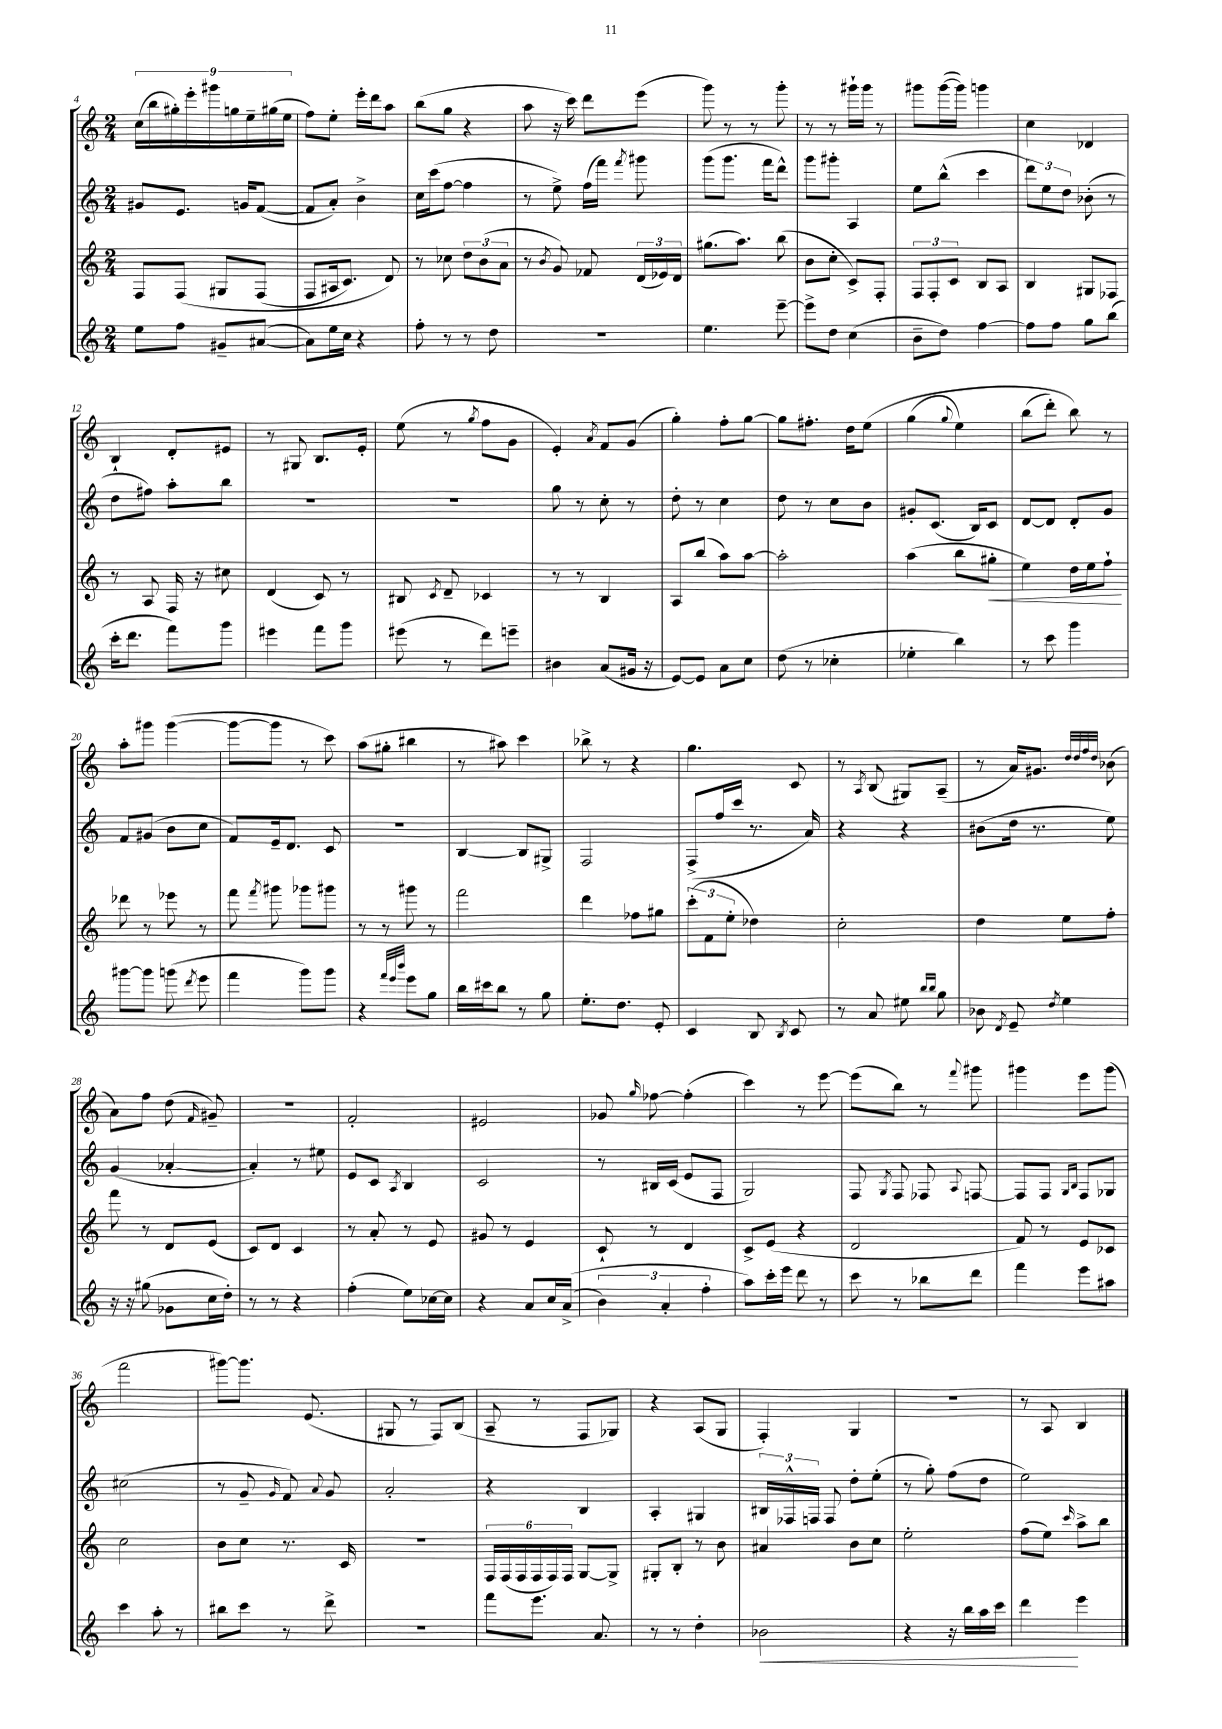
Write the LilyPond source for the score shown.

<<
\new StaffGroup <<
\new Staff = "s0" {
    \clef treble \key c \major \numericTimeSignature \time 2/4
    \autoBeamOff \tuplet 9/8 { c''16[( b''16 gis''16-.) e'''16-. gis'''16 g''16 e''16-- gis''16( e''16] } |
    f''8[) e''8]-. e'''16[-. d'''16 a''8] |
    b''8[( g''8] r4 |
    a''8 r16 c'''16) d'''8[ e'''8]( |
    g'''8) r8 r8 g'''8-. |
    r8 r8 gis'''16[-! gis'''16] r8 |
    gis'''8[ gis'''16~( gis'''16]) g'''4 |
    c''4 des'4 |
    b4-! d'8[-. eis'8] |
    r8 gis8 b8.[ e'16]-. |
    e''8( r8 \acciaccatura { g''8 } f''8[ g'8] |
    e'4-.) \acciaccatura { a'8 } f'8[ g'8]( |
    g''4-.) f''8[-. g''8]~ |
    g''8[ fis''8.]-. d''16[ e''8]\( |
    g''4( \appoggiatura { g''8 } e''4) |
    b''8[( d'''8]-.) b''8\) r8 |
    a''8[-. gis'''8] gis'''4~( |
    gis'''8[~ gis'''8] r8 c'''8) |
    a''8[( gis''8]-. bis''4 |
    r8 ais''8) c'''4 |
    bes''8-> r8 r4 |
    g''4. c'8 |
    r8 \acciaccatura { a8 } b8( gis8[) a8]--( |
    r8 a'16[) gis'8.] \grace { d''32[ d''32 f''32 d''32] } bes'8( |
    a'8[) f''8] d''8( \grace { f'16 } gis'8--) |
    r2 |
    f'2-. |
    eis'2 |
    ges'8 \grace { g''16 } fes''8~ fes''4-.( |
    c'''4) r8 e'''8~ |
    e'''8[( b''8]) r8 \appoggiatura { f'''8 } gis'''8 |
    gis'''4 e'''8[ gis'''8]( |
    f'''2 |
    gis'''8[~) gis'''8.] e'8.( |
    gis8 r8 f8[) b8]( |
    a8-- r8 f8[ ges8]) |
    r4 a8[( g8] |
    f4-.) g4 |
    r2 |
    r8 a8 b4 \bar "|." |
}
\new Staff = "s1" {
    \clef treble \key c \major \numericTimeSignature \time 2/4
    \autoBeamOff gis'8[ e'8.] g'16[ f'8]~( |
    f'8[ a'8]-.) b'4-> |
    c''16[ c'''16( f''8]~ f''4 |
    r8 e''8->) f''16[( f'''16]) \acciaccatura { f'''8 } gis'''8 |
    g'''8[( g'''8.] f'''16[ d'''8]-^) |
    g'''8[ gis'''8]-. a4 |
    e''8[ b''8]-^( c'''4 |
    \tuplet 3/2 { d'''8[) e''8 d''8] } bes'8-.( r8 |
    d''8[ fis''8]) a''8[-. b''8] |
    R2 |
    R2 |
    g''8 r8 c''8-. r8 |
    d''8-. r8 c''4 |
    d''8 r8 c''8[ b'8] |
    gis'8[-. c'8.]( b16[) c'8] |
    d'8[~ d'8] d'8[-. g'8] |
    f'8[ gis'8]( b'8[ c''8] |
    f'8[) e'16-- d'8.] c'8 |
    R2 |
    b4~ b8[ gis8]-> |
    f2 |
    f8[->( f''16 c'''16] r8. a'16) |
    r4 r4 |
    bis'8[( d''16] r8. e''8) |
    g'4( aes'4~-. |
    aes'4-.) r8 eis''8 |
    e'8[ c'8] \acciaccatura { a8 } b4 |
    c'2 |
    r8 bis16[ c'16]( e'8[ f8] |
    g2) |
    f8 \acciaccatura { g8 } f8 fes8 \appoggiatura { a8 } f8~ |
    f8[ f8] \grace { g16[ b16] } f8[ ges8] |
    cis''2( |
    r8 g'8-- \grace { g'16 } f'8) \appoggiatura { a'8 } g'8 |
    a'2-. |
    r4 b4 |
    a4-. gis4 |
    \tuplet 3/2 { bis16[ fes16-^ f16] } f8 d''8[-. e''8]-.( |
    r8 g''8-.) f''8[( d''8] |
    e''2) \bar "|." |
}
\new Staff = "s2" {
    \clef treble \key c \major \numericTimeSignature \time 2/4
    \autoBeamOff f8[ f8]\( gis8[ f8]( |
    f8[ ais16 c'8.]) d'8\) |
    r8 ces''8 \tuplet 3/2 { d''8[ b'8( a'8] } |
    r8 \acciaccatura { b'8 } g'8) fes'8 \tuplet 3/2 { d'16[( ees'16) d'16] } |
    gis''8.[( a''8.]) b''8( |
    b'8[ c''8]-. c'8[->) f8]-. |
    \tuplet 3/2 { f8[ f8-. c'8] } b8[ a8] |
    b4 gis8[ fes8] |
    r8 a8 f16 r16 cis''8 |
    d'4( c'8) r8 |
    bis8 \acciaccatura { c'8 } d'8-- ces'4 |
    r8 r8 b4 |
    a8[ b''8]( a''8[) a''8]~ |
    a''2-. |
    a''4( b''8[ gis''8]-.\< |
    e''4) d''16[ e''16 f''8]-!\! |
    des'''8 r8 ees'''8 r8 |
    f'''8 \acciaccatura { f'''8 } gis'''8 ges'''8[ gis'''8] |
    r8 r8 gis'''8 r8 |
    f'''2 |
    d'''4 fes''8[ gis''8] |
    \tuplet 3/2 { c'''8[-.( f'8 e''8]-. } des''4) |
    c''2-. |
    d''4 e''8[ f''8]-. |
    f'''8 r8 d'8[ e'8]( |
    c'8[) d'8] c'4 |
    r8 a'8-. r8 e'8 |
    gis'8 r8 e'4 |
    c'8-! r8 d'4 |
    c'8[-> e'8]( r4 |
    d'2 |
    f'8) r8 e'8[ ces'8] |
    c''2 |
    b'8[ c''8] r8. c'16 |
    r2 |
    \tuplet 6/4 { f16[ f16( f16 f16 f16) f16] } g8[~ g8]-> |
    gis8[-. b8]-. r8 b'8 |
    ais'4 b'8[ c''8] |
    e''2-. |
    f''8[( e''8]) \grace { c'''16 } a''8[-> b''8] \bar "|." |
}
\new Staff = "s3" {
    \clef treble \key c \major \numericTimeSignature \time 2/4
    \autoBeamOff e''8[ f''8] gis'8[-- ais'8]~( |
    ais'8[) e''16 c''16] r4 |
    f''8-. r8 r8 d''8 |
    R2 |
    e''4. e'''8~-- |
    e'''8[-> d''8] c''4( |
    b'8[-- d''8]) f''4~ |
    f''8[ f''8] g''8[ b''8]( |
    c'''16[-. d'''8.] f'''8[) g'''8] |
    eis'''4 f'''8[ g'''8] |
    eis'''8( r8 d'''8[) e'''8]-- |
    bis'4 a'8[( gis'16] r16 |
    e'8[~) e'8] a'8[ c''8] |
    d''8( r8 ces''4-. |
    ees''4-. b''4) |
    r8 c'''8 g'''4 |
    gis'''8[~ gis'''8] g'''8( \acciaccatura { d'''8 } e'''8 |
    f'''4 g'''8[) g'''8] |
    r4 \grace { f'''32[ e'''32 b'''32] } e'''8[ g''8] |
    b''16[ cis'''16 b''8] r8 g''8 |
    e''8.[-. d''8.] e'8-. |
    c'4 b8 \acciaccatura { b8 } c'8 |
    r8 a'8 eis''8 \grace { b''16[ b''16] } g''8 |
    bes'8 \acciaccatura { d'8 } e'8-- \acciaccatura { d''8 } e''4 |
    r16 r16 gis''8( ges'8[ c''16 d''16]-.) |
    r8 r8 r4 |
    f''4-.( e''8[) ces''16~ ces''16] |
    r4 a'8[ c''16 a'16]->(\( |
    \tuplet 3/2 { b'4) a'4-. f''4-. } |
    a''8[\) c'''16-. e'''16] d'''8 r8 |
    c'''8 r8 bes''8[ d'''8] |
    f'''4 e'''8[ ais''8] |
    c'''4 a''8-. r8 |
    bis''8[ c'''8] r8 d'''8-> |
    r2 |
    f'''8[ e'''8.] a'8. |
    r8 r8 d''4-. |
    bes'2\< |
    r4 r16 b''16[ a''16 c'''16] |
    d'''4\! e'''4 \bar "|." |
}
>>
>>
\layout { \context { \Score currentBarNumber = #4 } }
